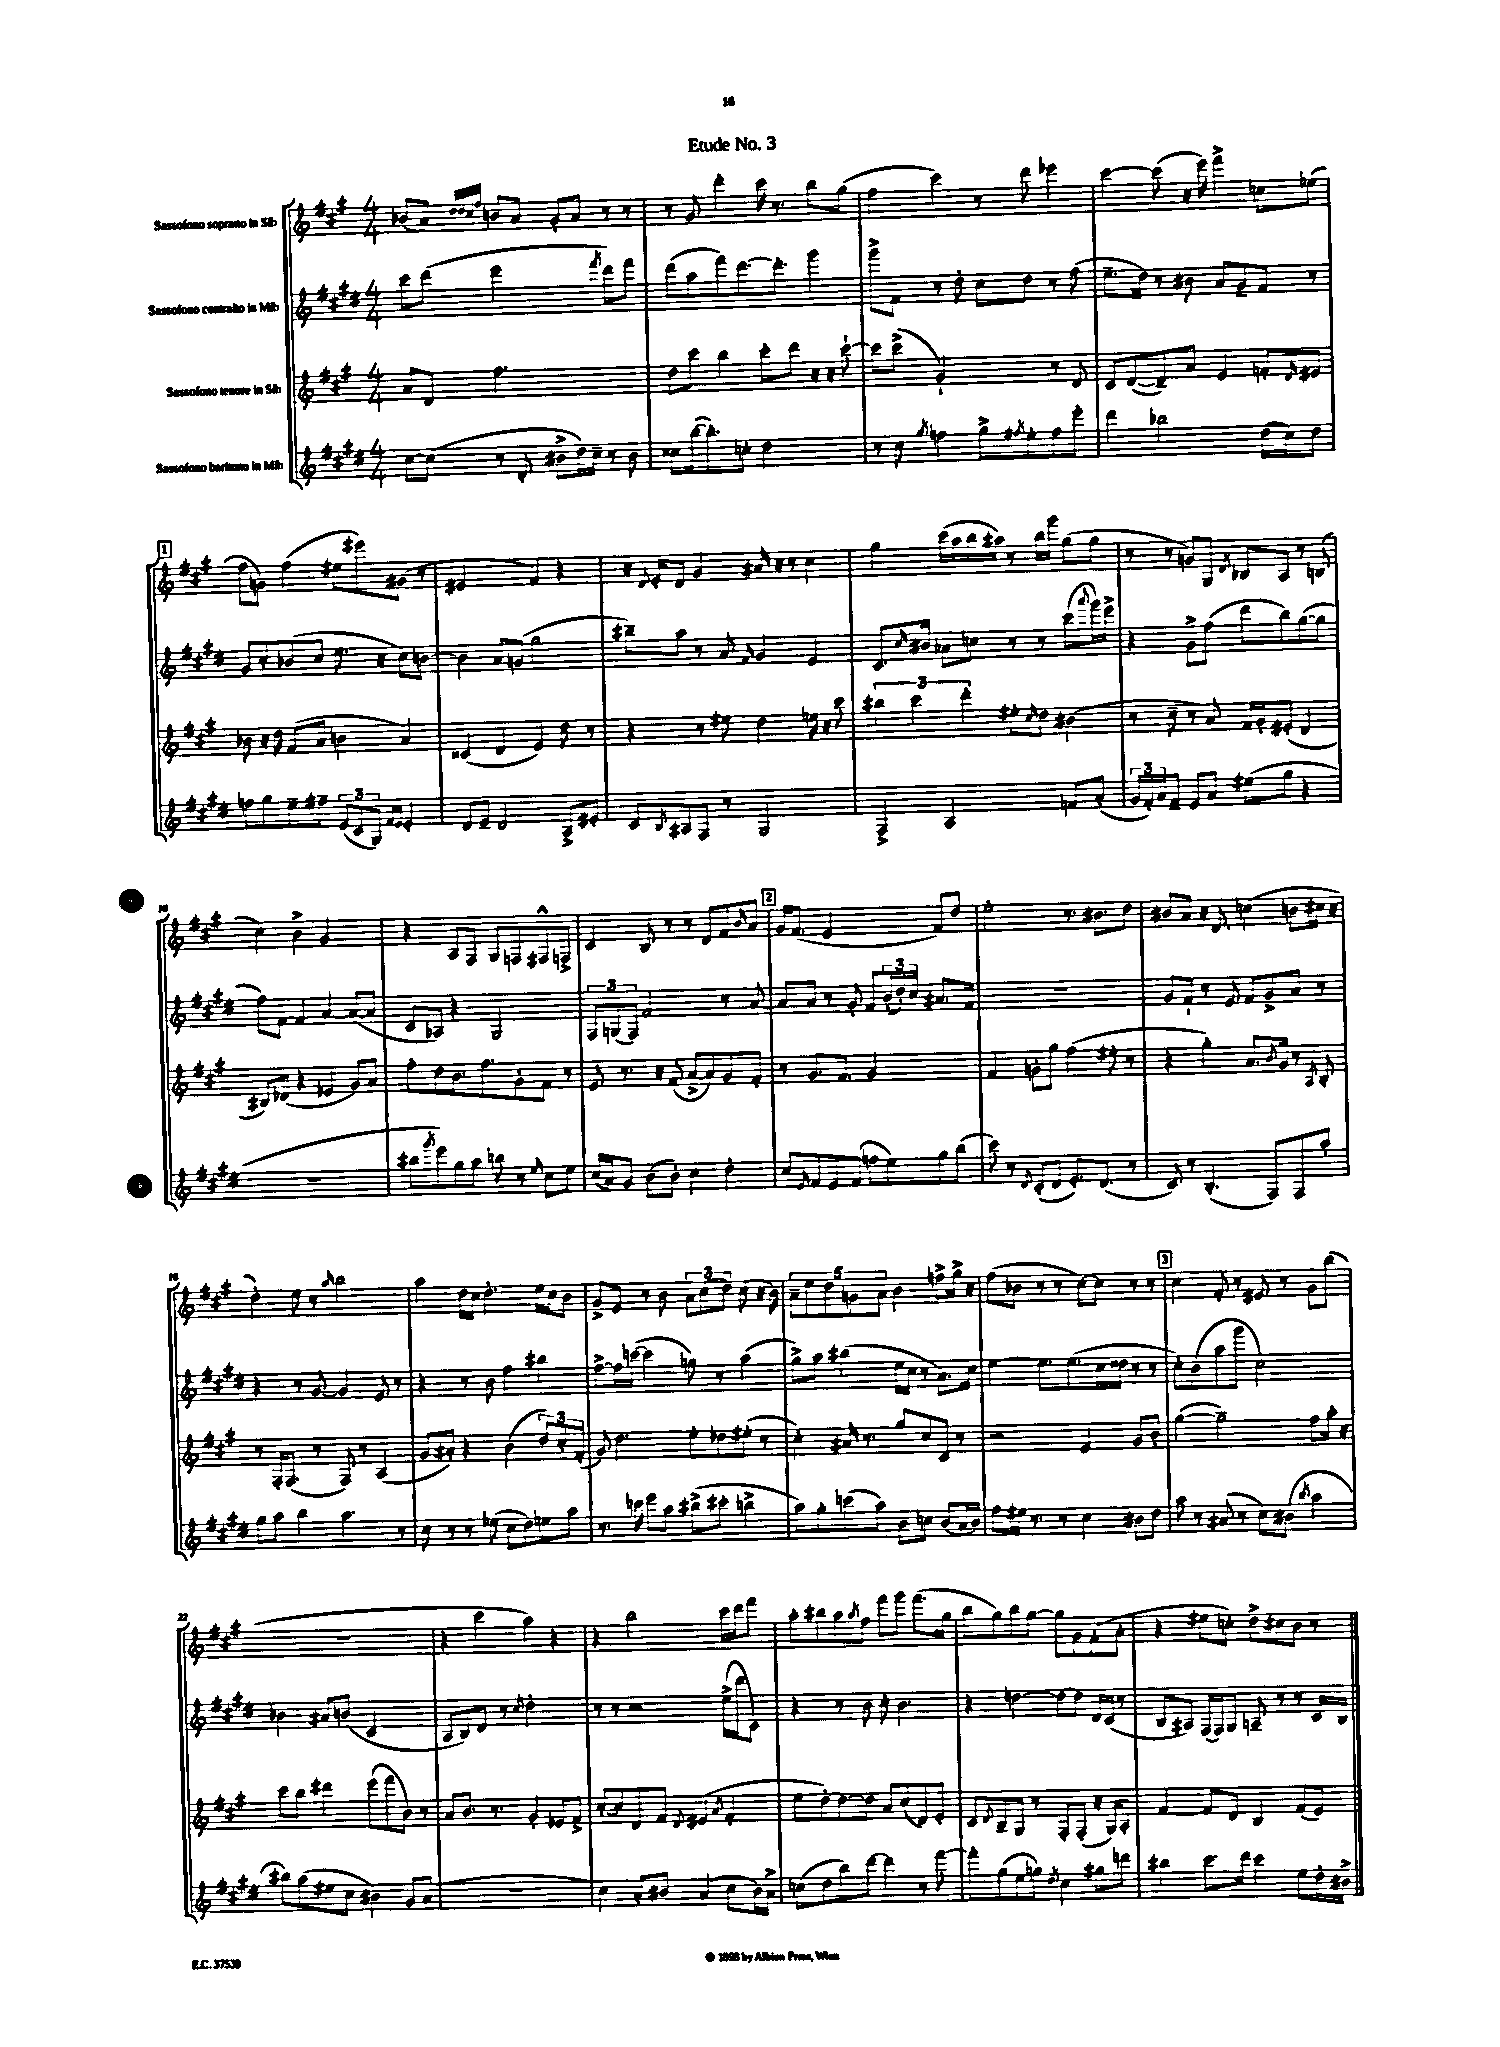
\header { title = "Etude No. 3" }
<<
\new StaffGroup <<
\new Staff = "s0" \with { instrumentName = "Sassofono soprano in Sib" } {
    \clef treble \key a \major \numericTimeSignature \time 4/4
    bes'8( a'8) \grace { d''32 d''32 cis''32 fis''32 } b'8 a'8 gis'8-. a'8 r8 r8 |
    r8 gis'8 d'''4-. cis'''16 r8. b''8 gis''8( |
    fis''4 cis'''4) r8 d'''8 ees'''4 |
    cis'''4~ cis'''8( r16 e'''16) fis'''4-> c''8 ees''8( |
    \mark \markup { \box "1" } fis''8 g'8) fis''4( eis''8 eis'''8) gis'8( r8 |
    eis'2 fis'4) r4 |
    r16 \appoggiatura { d'8 } e'16-. d'8 gis'4 ais'16 r16 r8 cis''4 |
    gis''4 cis'''16( a''16 b''16 ais''16) r8 b''16 gis'''16 gis''8( gis''8 |
    r8 r8 g'8) gis8 \acciaccatura { d'8 } bes8 a8 r8 b8( |
    cis''4) b'4-> gis'2 |
    r4 a8 fis8 gis8 f8 fis8-^ f8-> |
    cis'4 b8 r8 r8 d'8 fis'8 \grace { b'16 } a'8 |
    \mark \markup { \box "2" } gis'16 fis'8.( e'2 fis'8) d''8 |
    e''2-. r8. bis'8. d''8 |
    bis'8 a'8 r16 d'8. c''4( b'8 cis''16 r16 |
    d''4-.) e''8 r8 \grace { a''16 } b''2 |
    a''4 d''16 cis''16 d''4.-. e''16 cis''16 b'8 |
    gis'8-> e'8 r8 b'8 \tuplet 3/2 { a'8 cis''8( d''8) } cis''8( r16 b'16) |
    \tuplet 5/4 { a'8-- e''8 d''8 g'8 a'8 } b'4 f''8-> gis''16-> r16 |
    fis''8( bes'8 r8 r8 cis''8~) cis''8 r8 r8 |
    \mark \markup { \box "3" } cis''4 fis'8-. r8 eis'8 r8 gis'8 b''8( |
    R1 |
    r4 cis'''4 a''4) r4 |
    r4 b''2 cis'''16 d'''16 fis'''8 |
    a''8-. bis''8 a''8 \acciaccatura { a''8 } fis''8 fis'''8 gis'''8 fis'''8.( gis''16 |
    b''8 gis''8) b''8 gis''8~ gis''8 gis'8 fis'8-.( a'8-. |
    r4 eis''8 c''8-.) d''8-> cis''8 b'8 r8 \bar "|." |
}
\new Staff = "s1" \with { instrumentName = "Sassofono contralto in Mib" } {
    \clef treble \key e \major \numericTimeSignature \time 4/4
    cis'''8 dis'''8( e'''2 \acciaccatura { fis'''8 } dis'''8) fis'''8 |
    dis'''8( a''8 fis'''8) dis'''8.~ dis'''8.-. gis'''4 |
    gis'''8-> fis'8 r8 dis''8-. cis''8 dis''8 r8 fis''8( |
    e''8.-- dis''16) r8 bis'8 a'8 gis'8-- fis'8 r8 |
    \mark \markup { \box "1" } gis'8 cis''8-. bes'8( cis''8 e''8. r16 cis''8) b'8~ |
    b'4 a'8 g'8( gis''2 |
    bis''8--) a''8 r8 a'8 \grace { fis'16 } gis'4 e'4 |
    cis'8. \grace { cis''16 } bis'16 aes'8 c''8 r8 r8 cis'''8( \appoggiatura { a'''8 } gis'''16) e'''16-> |
    r4 gis'8-> fis''8( dis'''8 b''8) gis''8~( gis''8 |
    fis''8) fis'8~ fis'4 a'4~ a'8~( a'8 |
    cis'8 aes8) r4 gis2 |
    \tuplet 3/2 { fis8 g8( fis8) } fis'2 r8 a'8~ |
    \mark \markup { \box "2" } a'8 a'8 r8 gis'8-. fis'8 \tuplet 3/2 { b'16-.( dis''16-.) cis''16 } ais'8. fis'16 |
    R1 |
    gis'8 fis'8-! r8 e'8 fis'8 gis'8-> a'8 r8 |
    r4 r8 gis'8~ gis'4 e'8 r8 |
    r4 r8 b'8 fis''4 bis''4 |
    fis''8~-> fis''16 c'''16~( c'''4 g''8) r8 a''4( |
    gis''8->) a''8 bis''4( e''16 cis''16 r8 a'8.) cis''16 |
    e''4~ e''8. e''8.( cis''16 disis''16 r8 r8 |
    \mark \markup { \box "3" } cis''8-.) b'8( a''8 gis'''8 cis''2) |
    bes'4 ais'8 b'8( cis'2 |
    a8 b8) dis'8 r8 \acciaccatura { cis''8 } dis''2-. |
    r8 r8 r2 e''16->( dis'''16 cis'8) |
    r4 r8 b'8 cis''8-. b'4. |
    r4 d''4~ d''8~ d''8 dis'16 cis'16( r8 |
    b8 ais8) fis16( fis16) gis8 a8-- r8 r8 cis'16 b16 \bar "|." |
}
\new Staff = "s2" \with { instrumentName = "Sassofono tenore in Sib" } {
    \clef treble \key a \major \numericTimeSignature \time 4/4
    a'8 d'8 fis''2. |
    d''8 cis'''8 b''4 cis'''8-. d'''8 r16 r16 cis'''8~-! |
    cis'''8 cis'''8->( gis'2-!) r8 d'8 |
    cis'8 d'8~( d'8--) a'8 e'4 f'8-. \grace { d'16 } eis'8 |
    \mark \markup { \box "1" } bes'8 r16 d''16 fis'8( a'8 b'4 a'4) |
    cisis'4( d'4 e'4) d''8 r8 |
    r4 r8 eis''8 d''4 e''16 r16 cis'''8 |
    \tuplet 3/2 { bis''4 cis'''4 d'''4-. } eis''8-. \grace { cis''16 } d''8 bis'4( |
    r8 cis''8-- r8 a'8) fis'16 gis'16-. eis'8-.( d'4 |
    bis8) des'8( r4 ees'4 gis'8) a'8 |
    fis''8-. d''8 b'8. fis''8. gis'8-. fis'8 r8 |
    e'8 r8. r16 fis'8( a'8~-> a'8) gis'8 fis'8-. |
    \mark \markup { \box "2" } r8 gis'8. fis'8. gis'2 |
    fis'4 g'8-. gis''8 fis''4( eis''8-. r8 |
    r4 gis''4-.) a'8. \acciaccatura { b'8 } gis'16 r8 \acciaccatura { a8 } b8-. |
    r8 fis16-. fis8.( r8 fis8) r8 a4( |
    gis'8 ais'8-.) r4 b'4( \tuplet 3/2 { d''8) cis''8-. fis'8-.( } |
    gis'8) d''4. e''8-. des''8 eis''8-.( r8 |
    cis''4-.) ais'16 r8. gis''8 cis''8 cis'8 r8 |
    r2 e'4 gis'8 b'8-. |
    \mark \markup { \box "3" } gis''4~( gis''2--) fis''8 a''16-. r16 |
    cis'''8 b''8 dis'''4 e'''8( fis'''8 b'8) r8 |
    a'8 b'8. r8. gis'4-. ees'8 fis'8-> |
    cis''8~-. cis''8 d'8 fis'8 \acciaccatura { d'8 } eis'4( \acciaccatura { a'8 } fis'4-. |
    e''8 d''8~-.) d''8~ d''8 a'8 cis''8( d'8) e'8-. |
    cis'8 \acciaccatura { d'8 } b8-- gis8 r8 fis8-. fis8-.( r16 gis16) a8-. |
    fis'4~ fis'8 d'8 b4 fis'8( e'8) \bar "|." |
}
\new Staff = "s3" \with { instrumentName = "Sassofono baritono in Mib" } {
    \clef treble \key e \major \numericTimeSignature \time 4/4
    cis''8~ cis''8( r8 dis'8-. bis'8-> dis''16) cis''16-- r8 bis'8 |
    cisis''8 b''16~( b''8.-.) c''8-. dis''2 |
    r8 cis''8 \acciaccatura { gis''8 } f''4 gis''8-> \acciaccatura { fis''8 } e''8-. fis''8 e'''8-. |
    dis'''4 bes''2 dis''16( cis''16) dis''8 |
    \mark \markup { \box "1" } f''8 gis''8 e''8-- fis''8-- \tuplet 3/2 { e'8( cis'8 gis8) } \grace { fis'16 e'16 } e'4-. |
    dis'8 e'8-- dis'2 a8-> eis'8-. |
    cis'8 \acciaccatura { b8 } ais8 fis8 r8 gis2 |
    fis4-> a2 f'8 a'8-.( |
    \tuplet 3/2 { gis'16 fis'16-.) a'16 } fis'8-- e'8 a'8 eis''8( gis''8 r4 |
    R1 |
    bis''8 \acciaccatura { gis'''8 } e'''8) gis''8 a''8 b''8 r8 \grace { e''16 } cis''8 e''8 |
    cis''16( a'16) gis'8 b'8( b'8-.) cis''4 dis''4-. |
    \mark \markup { \box "2" } cis''8 \grace { e'16 } fis'8 e'8 fis'8( f''8 e''8) gis''8 b''8( |
    cis'''8) r8 \acciaccatura { dis'8 } cis'8-.( dis'8 e'8.-.) dis'8.( r8 |
    cis'8) r8 b4.-.( fis8) fis8 a''8-. |
    gis''8 a''8 b''4 a''4. r8 |
    cis''8 r8 r8 ees''8( cis''8 dis''8) e''8 a''8 |
    r8. c'''16 e'''8 a''8 bis''8->( cis'''8-. b''4-> |
    a''8) gis''8-. c'''8( a''8) b'8 c''8 b'8( a'16 b'16) |
    fis''8 eis''16 r8. r8 cis''4 bis'8 dis''8 |
    \mark \markup { \box "3" } a''8 r8 ais'8( r8 cis''8) bis'8( \acciaccatura { b''8 } a''4 |
    bis''8) a''8( eis''8 cis''8 bis'4) gis'8 a'8( |
    R1 |
    cis''4) a'8-. bis'8 a'4( cis''8 bis'16) a'16-> |
    c''8( dis''8 b''8) dis'''8~ dis'''4 r8 fis'''8~ |
    fis'''8-. gis''8( e''8 g''8) \acciaccatura { dis''8 } cis''4 gis''8 d'''8 |
    bis''4 cis'''8. dis'''16 cis'''4 e''8 dis''16-. bis'16-> \bar "|." |
}
>>
>>
